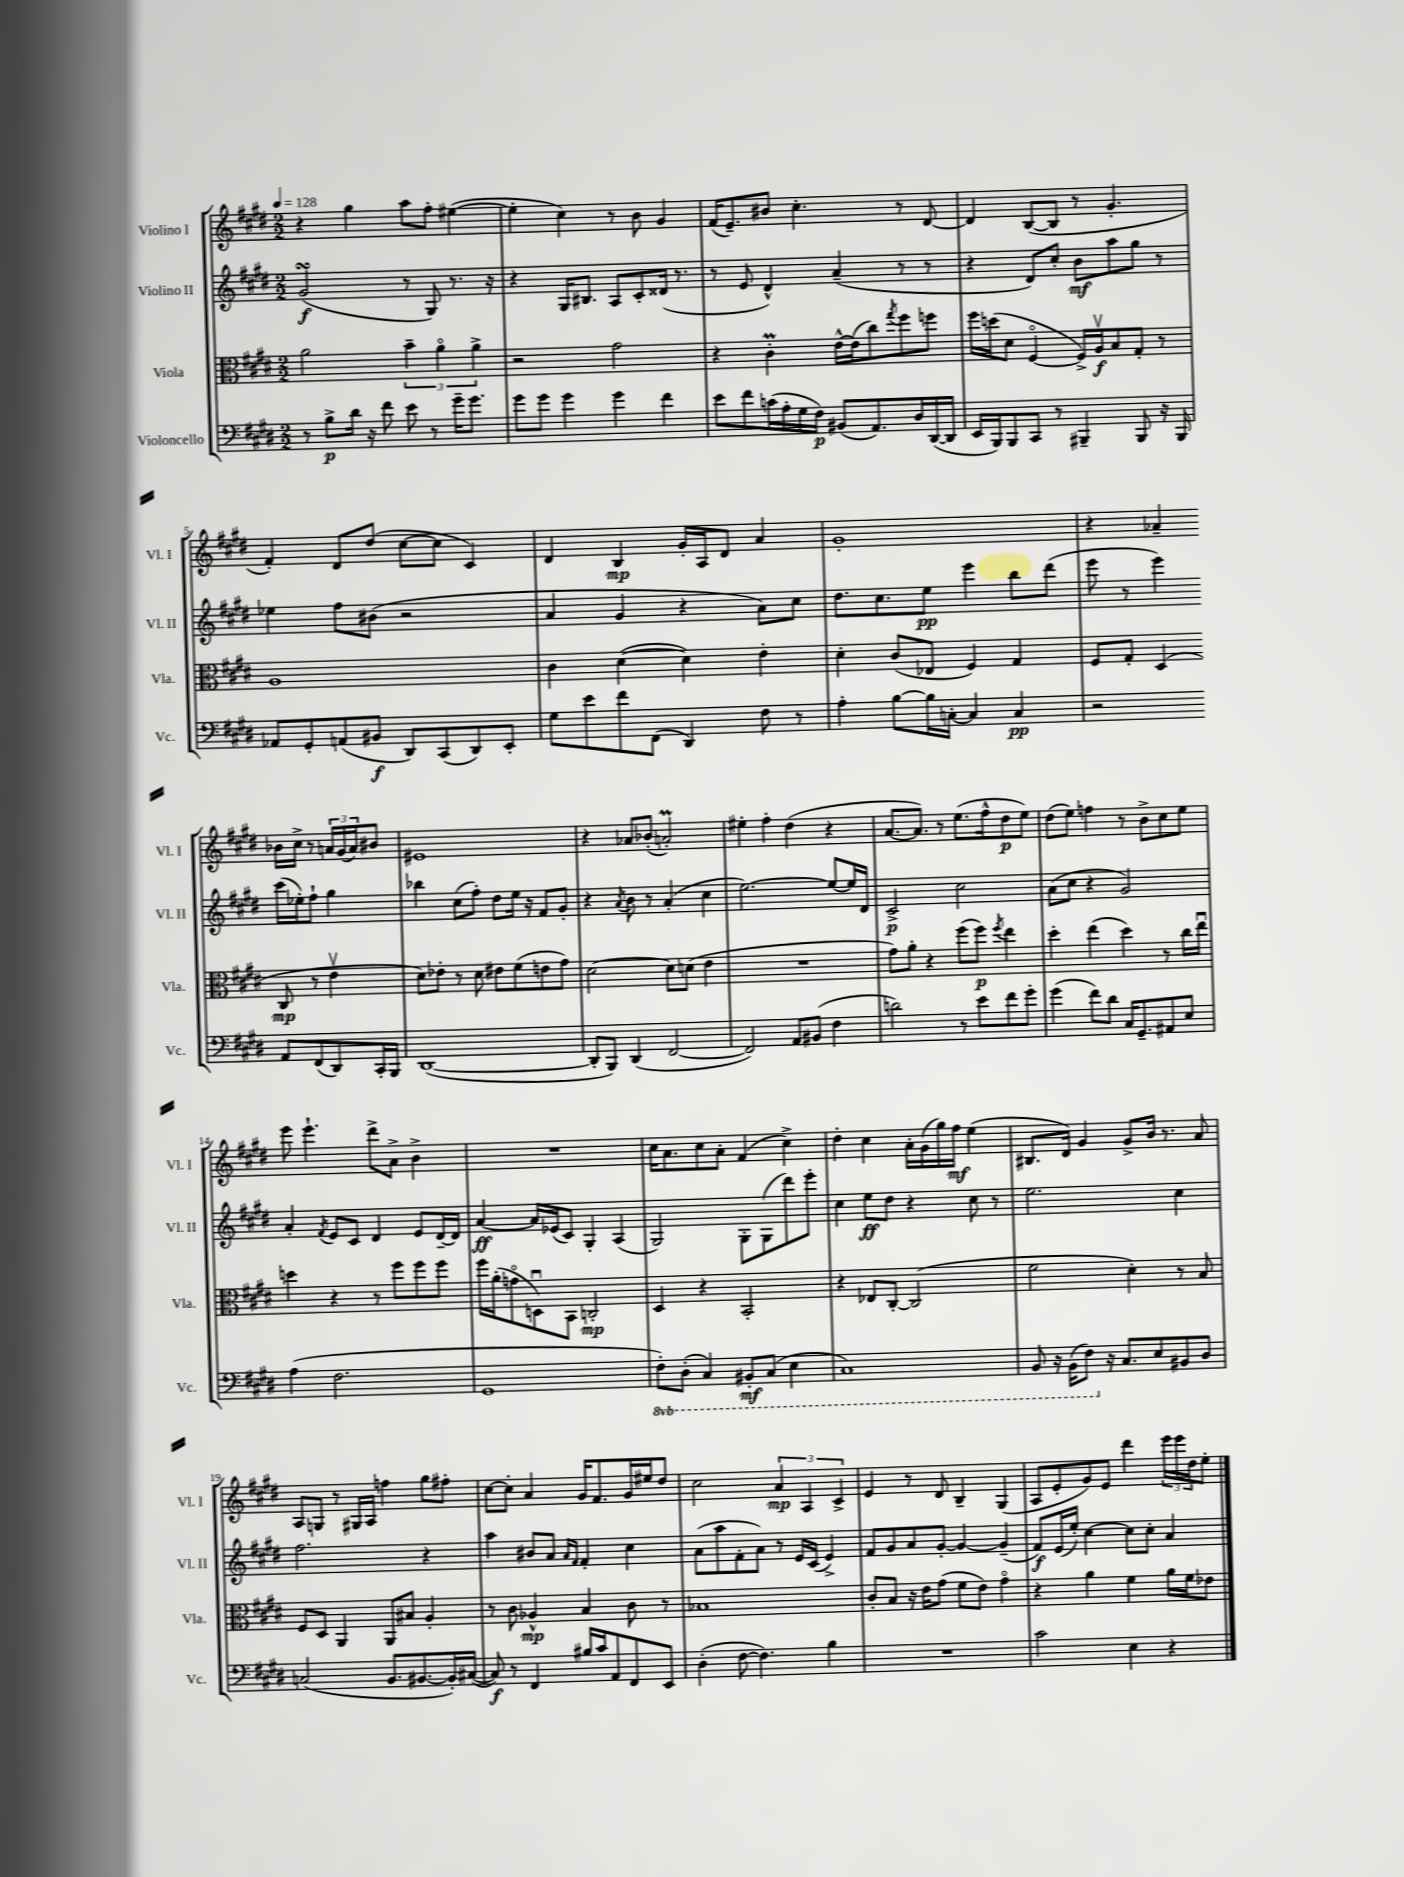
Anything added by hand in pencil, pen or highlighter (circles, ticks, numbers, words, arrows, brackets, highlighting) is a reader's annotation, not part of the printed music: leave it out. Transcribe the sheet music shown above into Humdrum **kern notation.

**kern	**kern	**kern	**kern
*staff4	*staff3	*staff2	*staff1
*clefF4	*clefC3	*clefG2	*clefG2
*k[f#c#g#d#]	*k[f#c#g#d#]	*k[f#c#g#d#]	*k[f#c#g#d#]
*M2/2	*M2/2	*M2/2	*M2/2
*MM128	*MM128	*MM128	*MM128
8r	2a	(2g#	4r
8B^	.	.	.
16d#	.	.	4gg#
16r	.	.	.
8f#	.	.	.
8e	6b~	8r	8aa
8r	.	8G#)	8ff#'
.	6ao	.	.
16g#~	.	8.r	([4ee#
8.g#	.	.	.
.	6a^	.	.
.	.	16r	.
=	=	=	=
8g#	2r	4r	4ee#']
8g#	.	.	.
4g#	.	16G#	4cc#)
.	.	8.B#	.
4g#	2g#	8A	8r
.	.	8c#'	8b
4f#	.	(16d##	4g#
.	.	8.r	.
=	=	=	=
8e	4r	8r	(16f#
.	.	.	8.e~)
8f#	.	8e	.
(16c	4c#'	4d#^^)	8b#
16A'	.	.	.
16G#	.	.	4.cc#'
16F#)	.	.	.
(8BB#	[16e^^	(4a~	.
.	(16e]	.	.
8.AA)	8cc#)	.	.
.	8qgg#	.	.
.	8ff#	8r	8r
16D#	.	.	.
([16DD#	8ff	8r	[8d#
16DD#]	.	.	.
=	=	=	=
16EE	16ff#	4r	4d#]
16BBB)	(16dd	.	.
8BBB	8d#	.	.
8CC#	[4F#o	8d#)	([8B
8r	.	8cc#'	8B]
4BBB#~	16F#^])	8b	8r
.	16Av	.	.
.	8B	8aa	4.g#'
8BBB#	8G#'	8gg#	.
16r	8r	8r	.
16BBB#	.	.	.
=	=	=	=
8AA-	1A	4ee-	4f#')
8GG#'	.	.	.
(8AA	.	8ff#	8d#
8BB#	.	(8b#	(8dd#
8DD#)	.	2r	[8cc#
(8CC#	.	.	8cc#]
8DD#)	.	.	4c#)
8EE'	.	.	.
=	=	=	=
8G#	4c#	4a	4d#
8e	.	.	.
8f#	([4d#	4g#	4B
(8FF#	.	.	.
4DD#)	4d#])	4r	16g#'
.	.	.	16A
.	.	.	8d#
8F#	4e'	8a)	4a
8r	.	8cc#	.
=	=	=	=
4A'	4d#'	8.dd#	1g#'
.	.	8.cc#	.
[8B	(8c#	.	.
16B]	8E-	8ee	.
[16C'	.	.	.
4C]	4F#)	4eee	.
4C	4G#	8bb	.
.	.	(8ddd#	.
=	=	=	=
2r	8F#	8eee	4r
.	8G#'	8r	.
.	(4D#	4eee)	4a-~
8AA	8C#	(16ccc#	16b-
.	.	16ee-')	16cc#^
(8FF#	8r	8ff#`	8r
8DD#)	4ev	4gg#	24a
.	.	.	(24g#
.	.	.	24a)
16CC#'	.	.	8b#
16BBB	.	.	.
=	=	=	=
([1DD#	8d#)	4bb-	1e#
.	8e-'	.	.
.	8r	(8cc#	.
.	8d#	8ff#')	.
.	8e#	8dd#	.
.	(8f#	16ee	.
.	.	16r	.
.	8e	8f#	.
.	8g#)	8g#'	.
=	=	=	=
8DD#']	[2d#	4r	4r
8BBB)	.	.	.
.	.	8qa	.
(4DD#	.	8b	8a-
.	.	8r	(8b-'
[2FF#	8d#]	(4a'	2a')
.	(8d	.	.
.	4e	4cc#	.
=	=	=	=
2FF#])	1r	[2.ee)	4ee#'
.	.	.	4ff#'
8AA	.	.	(4dd#
(8BB#	.	.	.
4F#	.	8ee_	4r
.	.	16ee]	.
.	.	16d#	.
=	=	=	=
2d)	8g#)	2c#^	[8.a
.	8a'	.	.
.	.	.	8.a])
.	4r	.	.
.	.	.	8r
8r	(8ff#	2cc#	(8.ee
8e	8ff#)	.	.
.	.	.	16ff#^^
.	8qff#	.	.
8f#	4ee	.	8dd#
8g#'	.	.	8ee)
=	=	=	=
(4g#	4dd#'	(8a	(8dd#
.	.	8cc#	8ee)
8f#)	(4ee	4r	4ff
8d#	.	.	.
16C#	4dd#)	2g#)	8r
8.GG#~	.	.	.
.	.	.	8b^
8AA#	8r	.	8cc#
8E	16cc#	.	8ee
.	16eeu	.	.
=	=	=	=
(4A	4dd	4a'	8eee
.	.	.	4.eee`
.	.	8qf#	.
2.F#	4r	8e	.
.	.	8c#	.
.	8r	4d#	8ddd#^
.	8ff#	.	8a^
.	8ff#	8e	4b^
.	8ff#	[16d#~	.
.	.	16d#]	.
=	=	=	=
1GG#	16ff#	[4a	1r
.	(16a'	.	.
.	8go	.	.
.	8Du)	16a]	.
.	.	(16e-	.
.	8BB	8c#)	.
.	2C'	4G#'	.
.	.	(4A	.
=	=	=	=
8FF#')	4D#	2G#)	16cc#
.	.	.	8.a
(8DD#'	.	.	.
4CC#)	4r	.	8cc#
.	.	.	8a'
8BBB#'	2BB'	8G#'	(4f#
(8CC#	.	(8G#	.
4EE	.	8ddd#)	4cc#^)
.	.	8eee'	.
=	=	=	=
1CC#)	4r	4cc#	4dd#'
.	8E-	8ee	4cc#
.	[8C#'	8dd#	.
.	(2C#]	4r	16a'
.	.	.	(16g#
.	.	.	16gg#)
.	.	.	16ff#
.	.	8cc#	(4ee
.	.	8r	.
=	=	=	=
8BBB	2f#	2.ee	8.B#
16r	.	.	.
(16BBB	.	.	16d#)
8FF#)	.	.	4g#
16r	.	.	.
8.C#	.	.	.
.	4d#')	.	8g#^
8E	.	.	16b
.	.	.	8.r
8BB#	8r	4cc#	.
8D#	8B	.	8a
=	=	=	=
(2C	8F#	2.ff#	8A
.	8D#	.	8G
.	4AA	.	8r
.	.	.	16G#
.	.	.	16A
8.BB	8AA	.	4ff
.	8B#	.	.
[8.BB#	.	.	.
.	4A'	4r	8gg#
16BB#'])	.	.	8ff#'
([16C#	.	.	.
=	=	=	=
8C#])	8r	4aa	[8cc#
8r	8c#	.	8cc#']
4FF#	4A-^^	8b#	4a
.	.	8a	.
.	.	16qqa	.
.	.	16qqf#	.
16B#	4B	4f#'	16g#
16c#	.	.	8.f#
8AA	.	.	.
8FF#	8c#	4cc#	16g#
.	.	.	16ee#
8EE	8r	.	8dd#
=	=	=	=
(4D#'	1B-	(8a	2cc#
.	.	8aa	.
[8F#	.	8f#'	.
4.F#])	.	8a)	.
.	.	8r	6a
.	.	16e	.
.	.	.	6A
.	.	(16c#	.
4B	.	4e^)	.
.	.	.	6c#^
=	=	=	=
1r	8c#'	8f#	4e
.	8B	8g#	.
.	16r	8a	8r
.	16e	.	.
.	(8g#	[8g#'	8d#
.	8f#	4g#_	4B~
.	8e)	.	.
.	4g#o	(4g#~]	(4G#
=	=	=	=
2c#	4r	8f#)	8A
.	.	(16e	8e'
.	.	16ee')	.
.	4a	[4cc#	8g#)
.	.	.	8e
4E	4f#	8cc#]	4ddd#
.	.	8cc#'	.
4r	16a	4a	24eee
.	.	.	24eee
.	16f#	.	.
.	.	.	24dd#
.	8e-	.	8ee'
==	==	==	==
*-	*-	*-	*-
